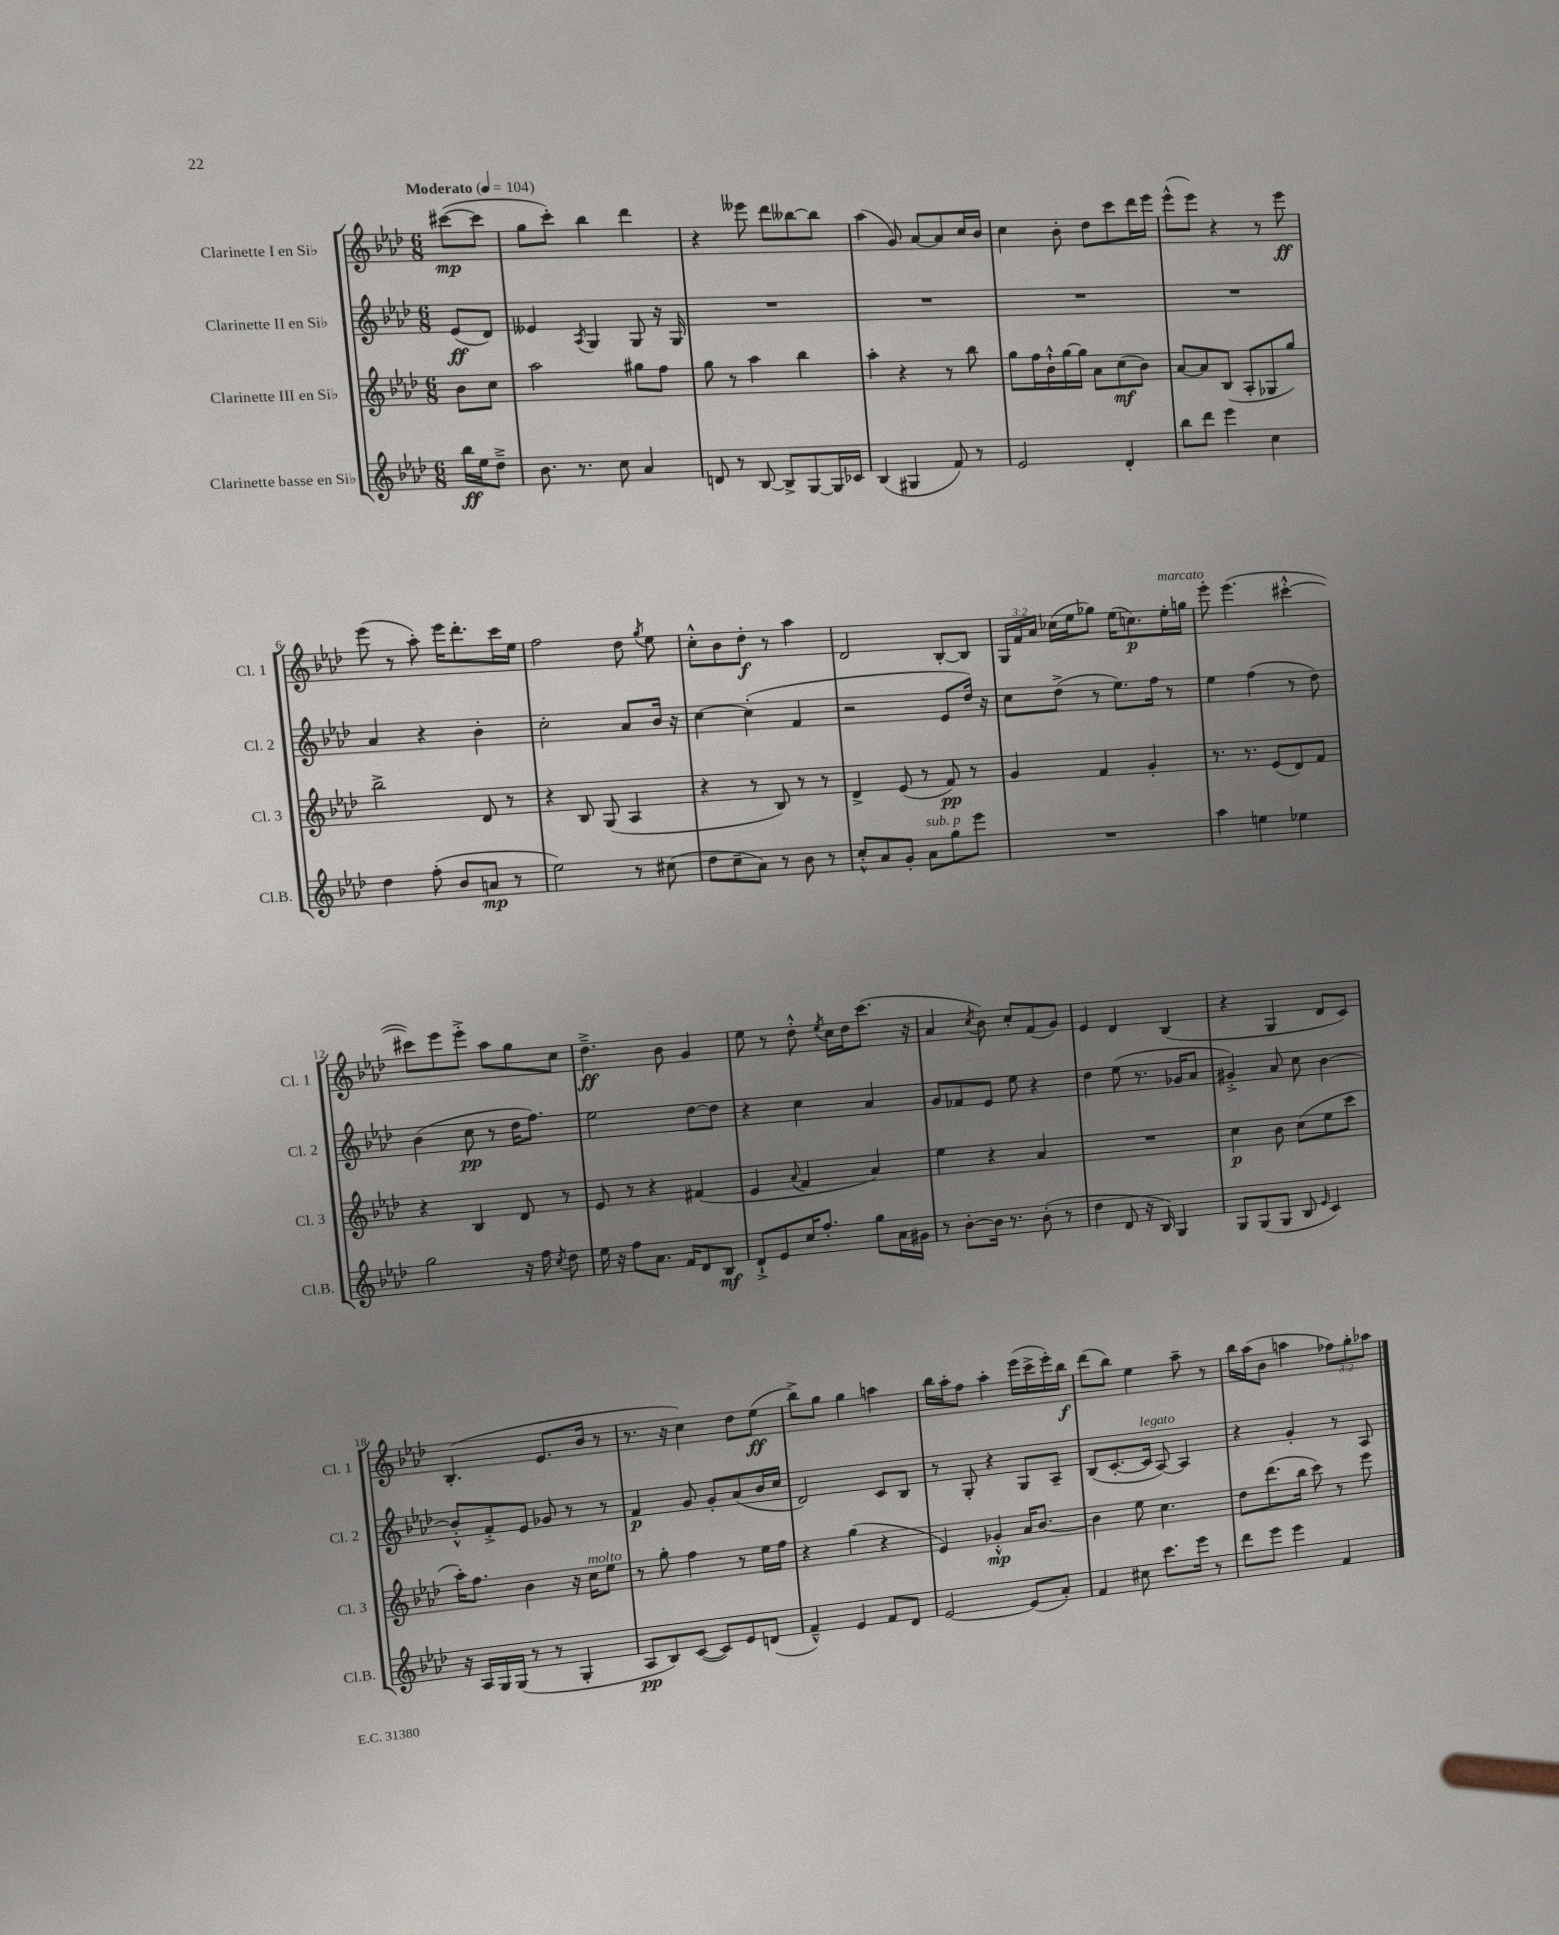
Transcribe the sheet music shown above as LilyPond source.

<<
\new StaffGroup <<
\new Staff = "s0" \with { instrumentName = "Clarinette I en Sib" shortInstrumentName = "Cl. 1" } {
    \clef treble \key aes \major \numericTimeSignature \time 6/8 \override Staff.TupletNumber.text = #tuplet-number::calc-fraction-text \partial 4 \tempo "Moderato" 4 = 104
    \autoBeamOff cis'''8[~\mp( cis'''8] |
    g''8[ c'''8]-.) bes''4 des'''4 |
    r4 eeses'''8 des'''8[ beses''8~ beses''8] |
    aes''4( g'8) aes'8[~ aes'8 c''16 bes'16] |
    c''4 bes'8-. des''8[ c'''8 des'''16 ees'''16] |
    ees'''8[-^( ees'''8]) r4 r8 ees'''8\ff |
    ees'''8( r8 aes''8-.) ees'''16[ des'''8.-. c'''16 ees''16] |
    f''2 des''8 \acciaccatura { g''8 } ees''8 |
    c''8[-.-^ bes'8 des''8]-.\f r8 aes''4 |
    des'2 bes8[~-. bes8] |
    \tuplet 3/2 { g16[ f'16 aes'16] } ces''16[( ees''16 ges''8]) ees''16[( c''8.\p) ees''16-.^\markup { \italic "marcato" } g''16] |
    ees'''8-. ees'''4.( cis'''4~-.-^ |
    cis'''8[) ees'''8 ees'''8]-.-> aes''8[ g''8 c''8] |
    des''4.--->\ff bes'8 g'4 |
    ees''8 r8 des''8-.-^ \acciaccatura { ees''8 } c''16[ des''16 c'''8.]( r16 |
    aes'4 \acciaccatura { c''8 } bes'8) c''8[-. f'8( g'8]) |
    ees'4 des'4 bes4( |
    r4 g4 des'8[ c'8]) |
    bes4.-.( ees'8.[ bes'16] r8 |
    r8. r16 c''4) des''8[ ees''8]\ff( |
    bes''8[->) g''8] g''4 a''4 |
    bes''16[ aes''16-. f''8] aes''4-. ees'''16[( c'''16-> ees'''16-.) bes''16]\f |
    des'''8[( bes''8]) ees''4 aes''8-- r8 |
    bes''16[ aes''16( bes'8] a''4 \tuplet 3/2 { fes''8[) g''8-. aes''8] } \bar "|." |
}
\new Staff = "s1" \with { instrumentName = "Clarinette II en Sib" shortInstrumentName = "Cl. 2" } {
    \clef treble \key aes \major \numericTimeSignature \time 6/8 \partial 4
    \autoBeamOff ees'8[\ff( des'8]) |
    eeses'4 \acciaccatura { aes8 } g4 g8 r16 g16 |
    R2. |
    R2. |
    R2. |
    R2. |
    aes'4 r4 bes'4-. |
    c''2-. aes'8[ bes'16] r16 |
    c''4~ c''4-.( f'4 |
    r2 ees'8[ des''16]) r16 |
    c''8[ des''8]->( r8 ees''8.[) f''16] r8 |
    ees''4 f''4( r8 des''8) |
    bes'4( c''8\pp r8 des''16[ f''8.]) |
    ees''2 des''8[~ des''8] |
    r4 c''4 aes'4 |
    g'8[ fes'8 ees'8] ees''8 r4 |
    des''4 ees''8( r8. ges'16[ aes'8] |
    gis'4-.->) aes'8 c''8 bes'4~ |
    bes'8[-.-^ f'8-.-> ees'8] ges'8 r8 r8 |
    f'4\p g'8 g'8[-. aes'8( bes'16 c''16] |
    des'2) c'8[ bes8] |
    r8 g8-. r4 g8[ aes8]-- |
    bes8[( c'8.~-. c'16]^\markup { \italic "legato" } aes8~) aes4 |
    r4 g'4-. r8 aes8 \bar "|." |
}
\new Staff = "s2" \with { instrumentName = "Clarinette III en Sib" shortInstrumentName = "Cl. 3" } {
    \clef treble \key aes \major \numericTimeSignature \time 6/8 \partial 4
    \autoBeamOff bes'8[ c''8] |
    aes''2 gis''8[ f''8] |
    g''8 r8 aes''4 bes''4 |
    aes''4-. r4 r8 bes''8 |
    g''8[ f''16 bes'16-!-^ g''16~ g''16] aes'8[ c''8\mf( bes'8]) |
    aes'8[~ aes'8 bes8]( aes8[-. ges8 g''8]) |
    bes''2-> des'8 r8 |
    r4 bes8 g8( aes4 |
    r4 r8 bes8) r8 r8 |
    des'4-> ees'8( r8 f'8\pp) r8 |
    g'4 f'4 g'4-. |
    r8. r8. ees'8[( des'8) f'8] |
    r4 bes4 des'8 r8 |
    ees'8 r8 r4 fis'4( |
    ees'4 \appoggiatura { aes'8 } f'4 aes'4) |
    ees''4 r4 aes'4 |
    R2. |
    c''4\p bes'8 c''8[( ees''8 c'''8] |
    aes''16[-.) f''8.] bes'4 r16 c''16[^\markup { \italic "molto" } ees''8] |
    r8 g''8-. f''4 r8 ees''16[ f''16] |
    r4 g''4( r4 |
    ees'4) ges'4-.-^\mp aes'16[ bes'8.]~ |
    bes'4 ees''8 c''4. |
    des''8[ des'''8.( bes''16] c'''8) r8 ees'''8 \bar "|." |
}
\new Staff = "s3" \with { instrumentName = "Clarinette basse en Sib" shortInstrumentName = "Cl.B." } {
    \clef treble \key aes \major \numericTimeSignature \time 6/8 \partial 4
    \autoBeamOff bes''16[\ff ees''16 des''8]---> |
    bes'8. r8. c''8 aes'4 |
    d'8 r8 bes8~ bes8[-> g8~ g16 ces'16] |
    bes4( gis4 f'8) r8 |
    ees'2 des'4-. |
    bes''8[ des'''8] ees'''4 c''4 |
    des''4 f''8-.( bes'8[ a'8]\mp r8 |
    ees''2) r8 cis''8( |
    des''8[ c''8-- aes'8]) r8 bes'8 r8 |
    c''8[-.-^ aes'8 g'8]-. aes'8[^\markup { \italic "sub. p" } g''8 ees'''8] |
    R2. |
    aes''4 e''4 ees''4 |
    g''2 r16 f''16 \acciaccatura { c''8 } des''8 |
    ees''16 r16 f''8[ aes'8.] f'16[ des'8 bes8]\mf |
    des'8[-!-> ees'8 c''16 f''8.]-. g''8[ aes'16 gis'16] |
    r8 bes'8[~-. bes'16] r8. bes'8-.( r8 |
    des''4 des'8 r16 bes16) g4 |
    g8[ g8( g8] bes8 \grace { ees'16 } c'4) |
    r16 aes16[ g16 g16]( r8 r8 g4-. |
    aes8[\pp bes8) c'8]~( c'8[) ees'8 d'8]( |
    f'4---^) ees'4 f'8[ des'8] |
    ees'2~ ees'8[( aes'8]-.) |
    f'4 cis''8 c'''8.[ ees'''16] r8 |
    des'''8[ ees'''8] ees'''4 f'4 \bar "|." |
}
>>
>>
